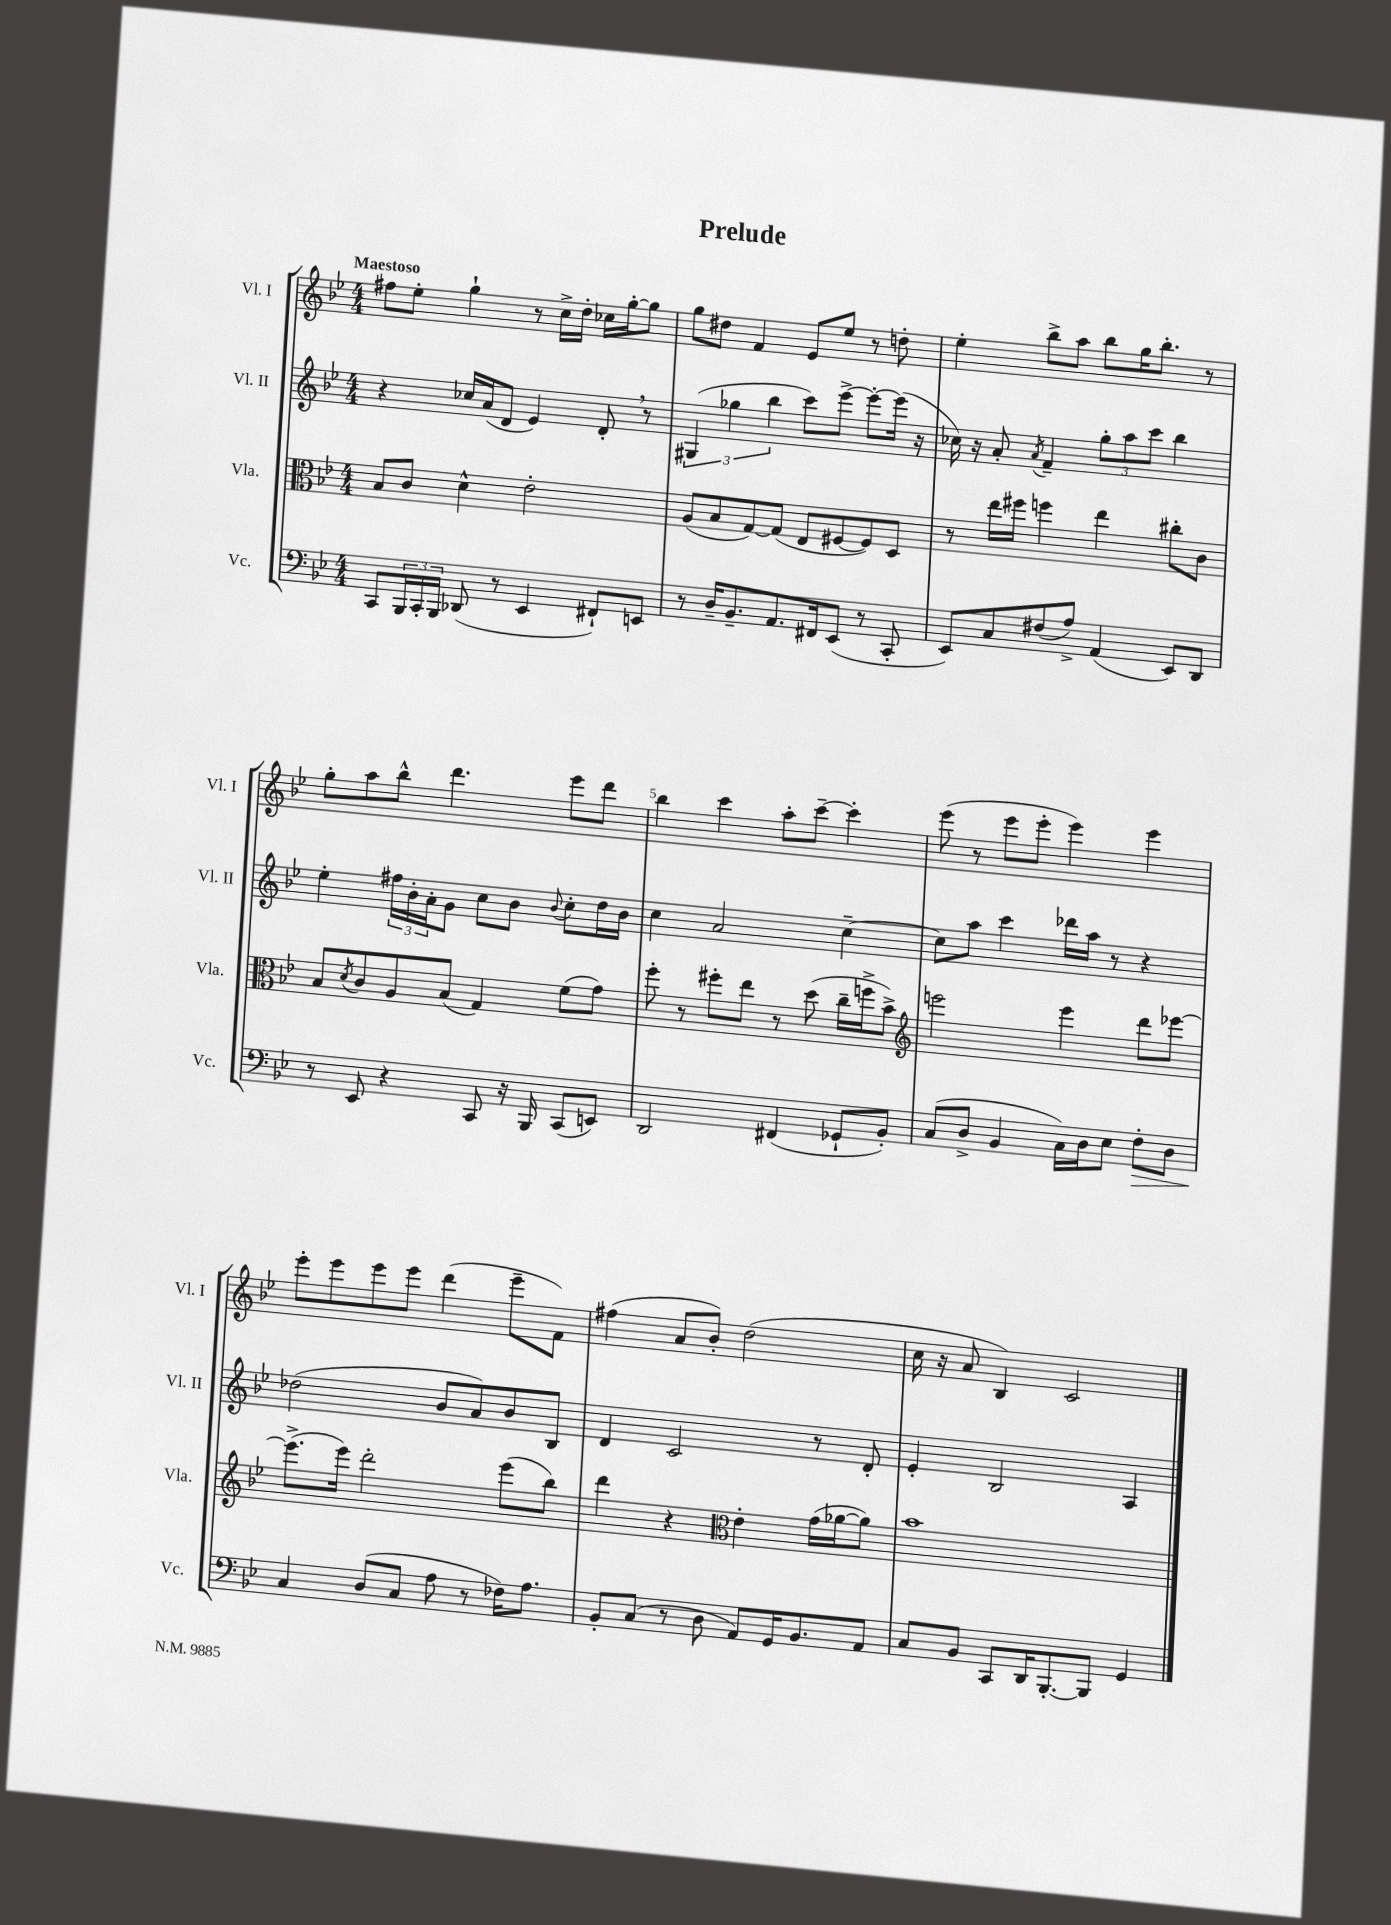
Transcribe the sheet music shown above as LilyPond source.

\header { title = "Prelude" }
<<
\new StaffGroup <<
\new Staff = "s0" \with { instrumentName = "Vl. I" shortInstrumentName = "Vl. I" } {
    \clef treble \key bes \major \numericTimeSignature \time 4/4 \tempo "Maestoso"
    fis''8 ees''8-. g''4-! r8 c''16-> d''16-. ces''16 g''16~-. g''8 |
    g''8 dis''8 f'4 ees'8 ees''8 r8 d''8-. |
    ees''4-. bes''8-> a''8 bes''8 g''16 bes''8.-. r8 |
    g''8-. a''8 bes''8-^ d'''4. ees'''8 d'''8 |
    bes''4 c'''4 a''8-. c'''8~-- c'''4-. |
    ees'''8( r8 ees'''8 ees'''8-. ees'''4) ees'''4 |
    ees'''8-. ees'''8 ees'''8 ees'''8 d'''4( ees'''8-- f'8) |
    fis''4( a'8 bes'8-.) d''2( |
    c''16 r16 a'8 bes4) c'2 \bar "|." |
}
\new Staff = "s1" \with { instrumentName = "Vl. II" shortInstrumentName = "Vl. II" } {
    \clef treble \key bes \major \numericTimeSignature \time 4/4
    r4 ces''16 a'16( d'8 ees'4) d'8-. \breathe r8 |
    \tuplet 3/2 { gis4( ges''4 bes''4 } c'''8) ees'''8~-> ees'''8~-. ees'''16( r16 |
    ces''16) r16 a'8-. \acciaccatura { a'8 } f'4-- \tuplet 3/2 { g''8-. a''8 c'''8 } bes''4 |
    ees''4-. \tuplet 3/2 { fis''16 bes'16-. a'16-. } g'8 c''8 bes'8 \appoggiatura { bes'8 } c''8-. d''16 bes'16 |
    c''4 a'2 c''4~-- |
    c''8 a''8 c'''4 des'''16 a''16 r8 r4 |
    des''2( bes'8 a'8) bes'8 bes8 |
    d'4 c'2 r8 d'8-. |
    ees'4-. bes2 a4 \bar "|." |
}
\new Staff = "s2" \with { instrumentName = "Vla." shortInstrumentName = "Vla." } {
    \clef alto \key bes \major \numericTimeSignature \time 4/4
    bes8 c'8 d'4-^ ees'2-. |
    a8( bes8 g8~) g8( ees8 fis8~ fis8) d8 |
    r8 ees''16 fis''16 f''4 ees''4 cis''8-. c'8 |
    bes8 \acciaccatura { d'8 } c'8 a8 bes8( g4) f'8( g'8) |
    f''8-. r8 fis''8-. ees''8 r8 d''8( c''16-- f''16-> bes'8->) |
    \clef treble e'''2 e'''4 d'''8 ees'''8~ |
    ees'''8.->( ees'''16) d'''2-. ees'''8( bes''8) |
    d'''4 r4 \clef alto ees'4-. g'16( aes'16~ aes'8) |
    bes'1 \bar "|." |
}
\new Staff = "s3" \with { instrumentName = "Vc." shortInstrumentName = "Vc." } {
    \clef bass \key bes \major \numericTimeSignature \time 4/4
    c,8 \tuplet 3/2 { bes,,16 c,16-. bes,,16 } des,8( r8 ees,4 fis,8-!) e,8 |
    r8 d16-- bes,8.-- a,8. fis,16 ees,8( r8 c,8-. |
    ees,8) c8 fis8( a8->) a,4( ees,8) d,8 |
    r8 ees,8 r4 c,8 r16 bes,,16 c,8( e,8) |
    d,2 fis,4( ges,8-! bes,8-.) |
    c8( d8-> bes,4 c16) d16 ees8 f8-.\> d8 |
    c4\! d8( c8 a8 r8 fes16) a8. |
    bes,8-. c8( r8 d8 a,8) g,16 bes,8. a,8 |
    c8 bes,8 c,8 d,16 bes,,8.~-. bes,,8 g,4 \bar "|." |
}
>>
>>
\layout { \context { \Score \override BarNumber.break-visibility = ##(#f #t #t) barNumberVisibility = #(every-nth-bar-number-visible 5) } }
